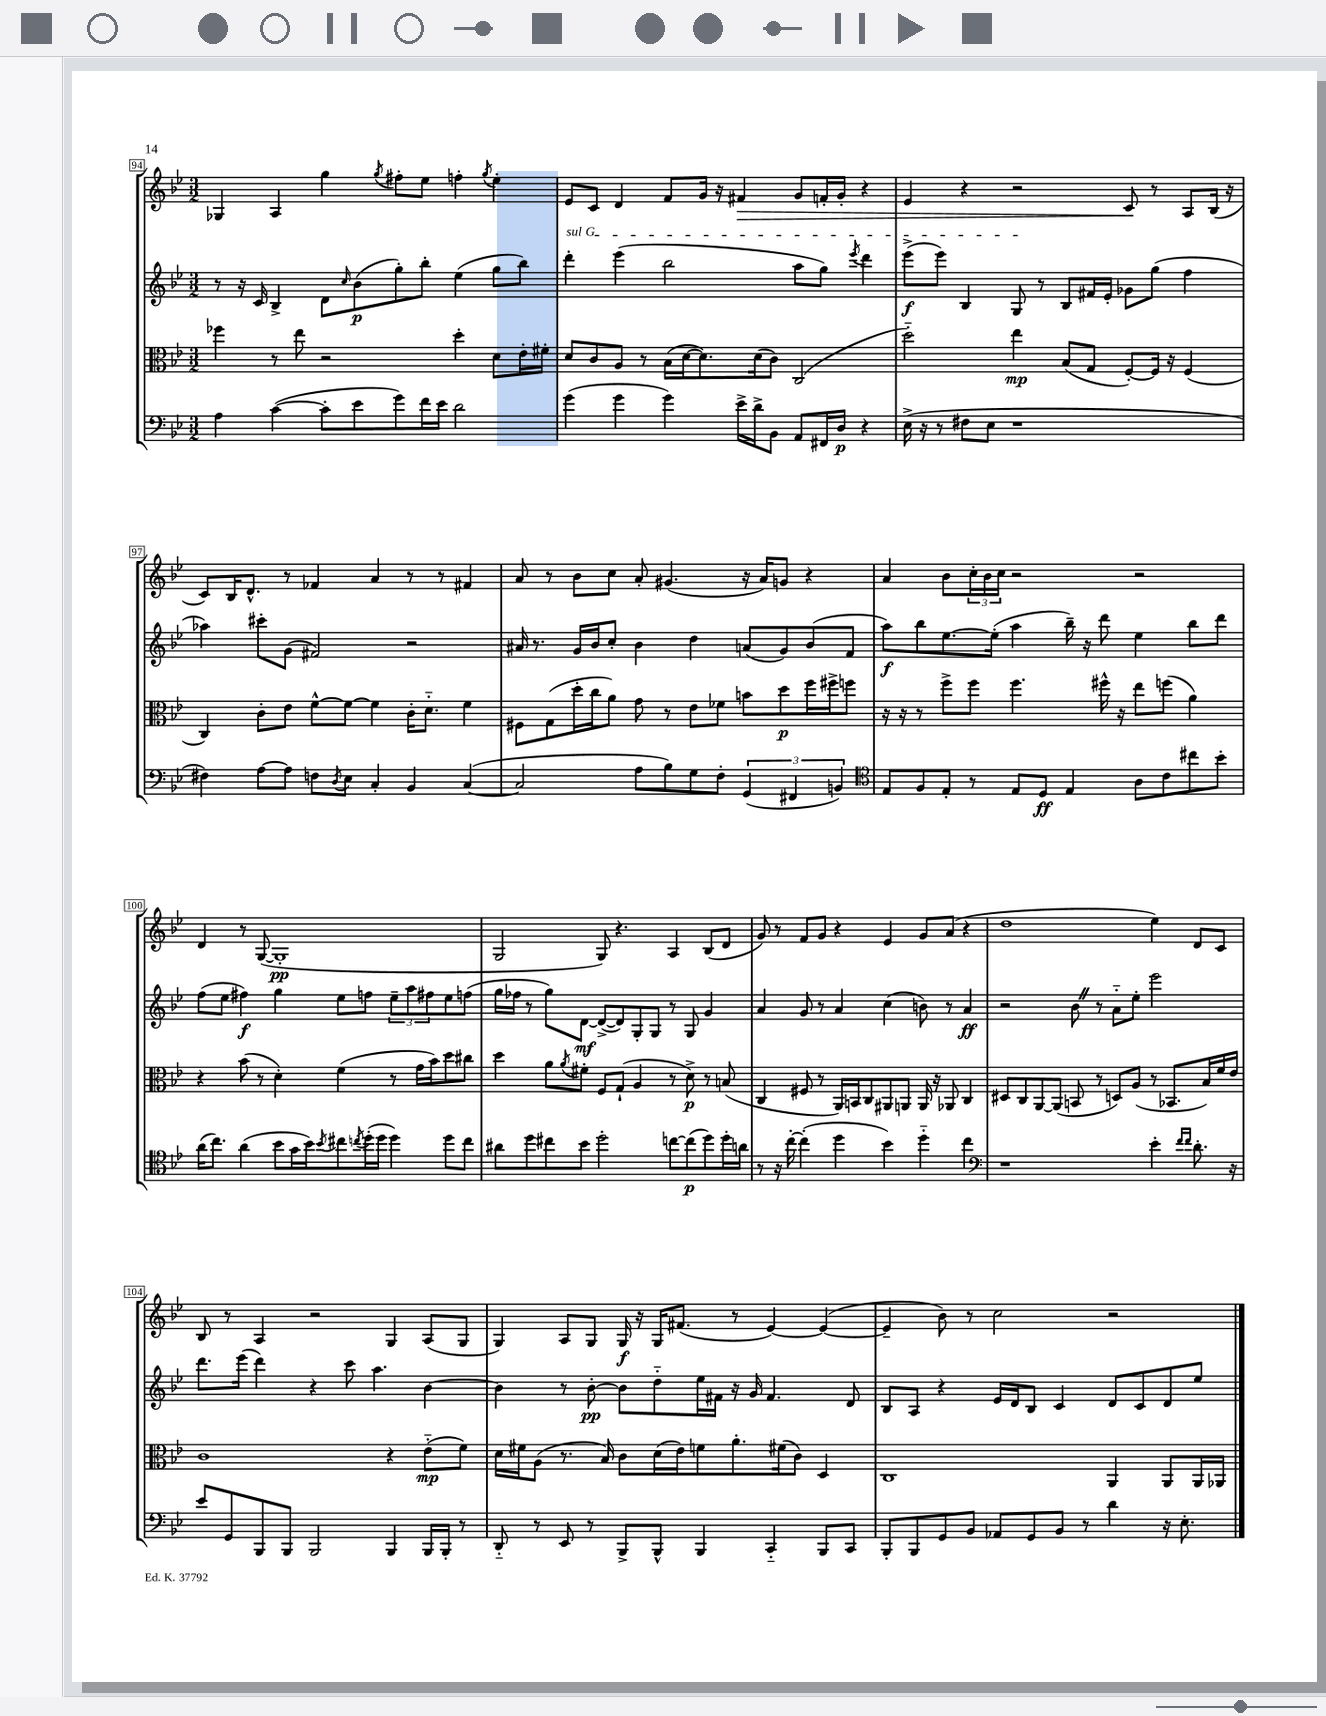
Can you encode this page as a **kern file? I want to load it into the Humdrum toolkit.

**kern	**kern	**kern	**kern
*staff4	*staff3	*staff2	*staff1
*clefF4	*clefC3	*clefG2	*clefG2
*k[b-e-]	*k[b-e-]	*k[b-e-]	*k[b-e-]
*M3/2	*M3/2	*M3/2	*M3/2
4A\	4ff-\	8r	4G-/
.	.	16r	.
.	.	16c/	.
([4c\	8r	4B-^/	4A/
.	8ee-\	.	.
8c'\]L	2r	8d\L	4gg\
.	.	16qqcc/	.
8e-\	.	(8b-\	.
.	.	.	8qgg/
8g\)	.	8gg'\)	8ff#'\L
16f\L	.	8bb-'\J	8ee-\J
16e-\JJ	.	.	.
2d\	4dd'\	(4ee-\	4ff'\
.	.	.	8qgg/
.	8d\L	8gg\L	4ee-'\
.	16e-'\L	8bb-\J)	.
.	16f#'\JJ	.	.
=	=	=	=
(4g\	8d/L	4ddd'\	8e-/L
.	8c/	.	8c/J
4g\	8A/J	(4eee-\	4d/
.	8r	.	.
4g\)	(16B-\LL	2bb-\	8f/L
.	[16d\J	.	.
.	8.d\])	.	16g/Jk
.	.	.	16r
16e-^\LL	.	.	4f#/
16d^\J	(16d\k	.	.
8BB-\J	8c\J)	.	.
8AA/L	(2C/	8aa\L	8g/L
16FF#/L	.	8gg\J)	16f'/L
16D/JJ	.	.	16g'/JJ
.	.	8qeee-/	.
4r	.	4ddd\	4r
=	=	=	=
(16E-^\	2dd'~\)	(8eee-^\L	4e-/
16r	.	.	.
8r	.	8eee-\J)	.
8F#\L	.	4B-/	4r
8E-\J	.	.	.
1r	4ee-\	8G/	2r
.	.	8r	.
.	(8B-/L	8B-/L	.
.	8G/J	16f#/L	.
.	.	16e-'/JJ	.
.	[8F'/L)	8g-\L	8c/
.	16F/]Jk	(8gg\J	8r
.	16r	.	.
.	(4F/	4ff\	8A/L
.	.	.	(16B-/Jk
.	.	.	16r
=	=	=	=
4F#\)	4C/)	4aa-\)	8c/L)
.	.	.	16B-/K
.	.	.	8.d^^/J
[8A\L	8c'\L	8ccc#'\L	.
8A\]J	8e-\J	(8g\J	8r
8F\L	[8f^^\L	2f#/)	4f-/
8qD/	.	.	.
8E-\J	8f\_J	.	.
4C'/	4f\]	.	4a/
4BB-/	16c'\LK	2r	8r
.	8.d'~\J	.	.
.	.	.	8r
([4C/	4f\	.	4f#/
=	=	=	=
2C/]	8F#\L	16a#/	8a/
.	.	8.r	.
.	(8G\	.	8r
.	16dd'\L	16g/LL	8b-\L
.	16cc\J	16b-/J	.
.	8a\J)	8cc'/J	8cc\J
8A\L	8g\	4b-\	8a'/
8B-\)	8r	.	(4.g#/
8G\	8e-\L	4dd\	.
8F'\J	8f-\J	.	.
(6GG/	8b\L	(8a/L	16r
.	.	.	16a/LK)
.	8dd\	8g/)	8g/J
6FF#/	.	.	.
.	16ff\L	(8b-/	4r
.	16ff#^\J	.	.
6BB/)	.	.	.
.	8ff\J	8f/J	.
=	=	=	=
*clefC4	*	*	*
8E-/L	16r	8aa\L)	4a/
.	16r	.	.
8F/	8r	8bb-\	.
8E-'/J	8ff^\L	[8.ee-\	8b-\L
8r	8ff\J	.	24cc'\L
.	.	.	24b-\
.	.	(16ee-'\]Jk	.
.	.	.	24cc\JJ
8E-/L	4.ff\	4aa\	2r
8D/J	.	.	.
4E-/	.	16bb-~\)	.
.	.	16r	.
.	16ff#^^\	8ddd\	.
.	16r	.	.
8A\L	8ee-\L	4ee-\	2r
8c\	(8ff\J	.	.
8cc#\	4a\)	8bb-\L	.
8b-'\J	.	8ddd\J	.
=	=	=	=
(16a\LK	4r	(8ff\L	4d/
8.cc\J)	.	.	.
.	.	8ee-\J	.
(4a\	(8b-\	4ff#\)	8r
.	8r	.	([8G/
8b-\L	4d'\)	4gg\	1G']
16g\L	.	.	.
16b-\J)	.	.	.
8qb-/	.	.	.
8cc#\	(4f\	8ee-\L	.
8qcc/	.	.	.
(16dd'\L	.	8ff\J	.
16dd\JJ	.	.	.
4dd\)	8r	12ee-~\L	.
.	.	12aa\	.
.	16g\LL	.	.
.	.	12ff#\	.
.	16b-\J)	.	.
8dd\L	8dd\	8ee-\	.
8cc\J	8cc#\J	(8ff\J	.
=	=	=	=
8a#\L	4dd\	16gg\LL	2G/
.	.	16ff-\JJ	.
8dd\	.	8r	.
8cc#\	8a\L	8gg\L)	.
.	8qa/	.	.
8b-\J	8f#'\J	[8d\J	.
2dd'\	8F/L	(8d^/_L	8G/)
.	(8G`/J	8d/])	4.r
.	4A/	8G'/	.
.	.	8G/J	.
[8cc\L	8r	8r	4A/
(8cc\]	8d^\)	8G/	.
8dd\)	8r	4g/	(8B-/L
16dd'\L	(8B/	.	8d/J
16a\JJ	.	.	.
=	=	=	=
8r	4C/	4a/	8g/)
16r	.	.	8r
[16cc'\	.	.	.
(4cc'\]	8F#/	8g/	8f/L
.	8r	8r	8g/J
4dd\	16AA/LL)	4a/	4r
.	16BB/J	.	.
.	8C/	.	.
4b-\)	8AA#/	(4cc\	4e-/
.	8AA/J	.	.
4dd'~\	16AA/	8b\)	8g/L
.	16r	.	.
.	8AA-/	8r	(8a/J
4cc\	4C/	4a/	4r
=	=	=	=
*clefF4	*	*	*
1r	8D#/L	2r	1dd
.	8C/	.	.
.	[8AA/	.	.
.	(8AA/]J	.	.
.	8BB/	8b-\	.
.	8r	8r	.
.	8D/L)	8a'~\L	.
.	(8A/J	8ee-'\J	.
4e-'\	8r	2eee-\	4ee-\)
.	8.BB-/L	.	.
16qqf/LL	.	.	.
16qqf/JJ	.	.	.
8.d'\	.	.	8d/L
.	16B-/L)	.	.
.	16f/	.	8c/J
16r	16e-/JJ	.	.
=	=	=	=
8e-/L	1c	8.ddd\L	8B-/
8GG/	.	.	8r
.	.	(16eee-\Jk	.
8BBB-/	.	4ddd\)	4A/
8BBB-/J	.	.	.
2BBB-/	.	4r	2r
.	.	8ccc\	.
.	.	4.aa\	.
4BBB-/	4r	.	4G/
16BBB-/LL	(8e-'~\L	[4b-\	(8A/L
16BBB-'/JJ	.	.	.
8r	8f\J)	.	8G/J
=	=	=	=
8DD'~/	16d\LL	4b-\]	4G/)
.	16f#\J	.	.
8r	(8A\J	.	.
8EE-/	8.r	8r	8A/L
8r	.	[8b-'\	8G/J
.	16B-/)	.	.
8BBB-^/L	8c\L	8b-\]L	16G/
.	.	.	16r
8BBB-^^/J	(16d\L	8dd'~\	16G/LK
.	16e-\J)	.	(8.f#/J
4BBB-/	8f\	16ee-\L	.
.	.	16f#\JJ	.
.	8.a'\	16r	8r
.	.	16g/	.
4CC'~/	.	4.f#/	[4e-/)
.	(16f#\k	.	.
.	8c\J)	.	.
8BBB-/L	4D/	.	(4e-/_
8CC/J	.	8d/	.
=	=	=	=
8BBB-'/L	1C	8B-/L	4e-~/]
8BBB-/	.	8A/J	.
8GG/	.	4r	8b-\)
8BB-/J	.	.	8r
8AA-/L	.	16e-/LL	2cc\
.	.	16d/J	.
8GG/	.	8B-/J	.
8BB-/J	.	4c/	.
8r	.	.	.
4d\	4AA/	8d/L	2r
.	.	8c/	.
16r	8AA/L	8d/	.
8.E-'\	.	.	.
.	16AA/L	8ee-/J	.
.	16AA-/JJ	.	.
==	==	==	==
*-	*-	*-	*-
